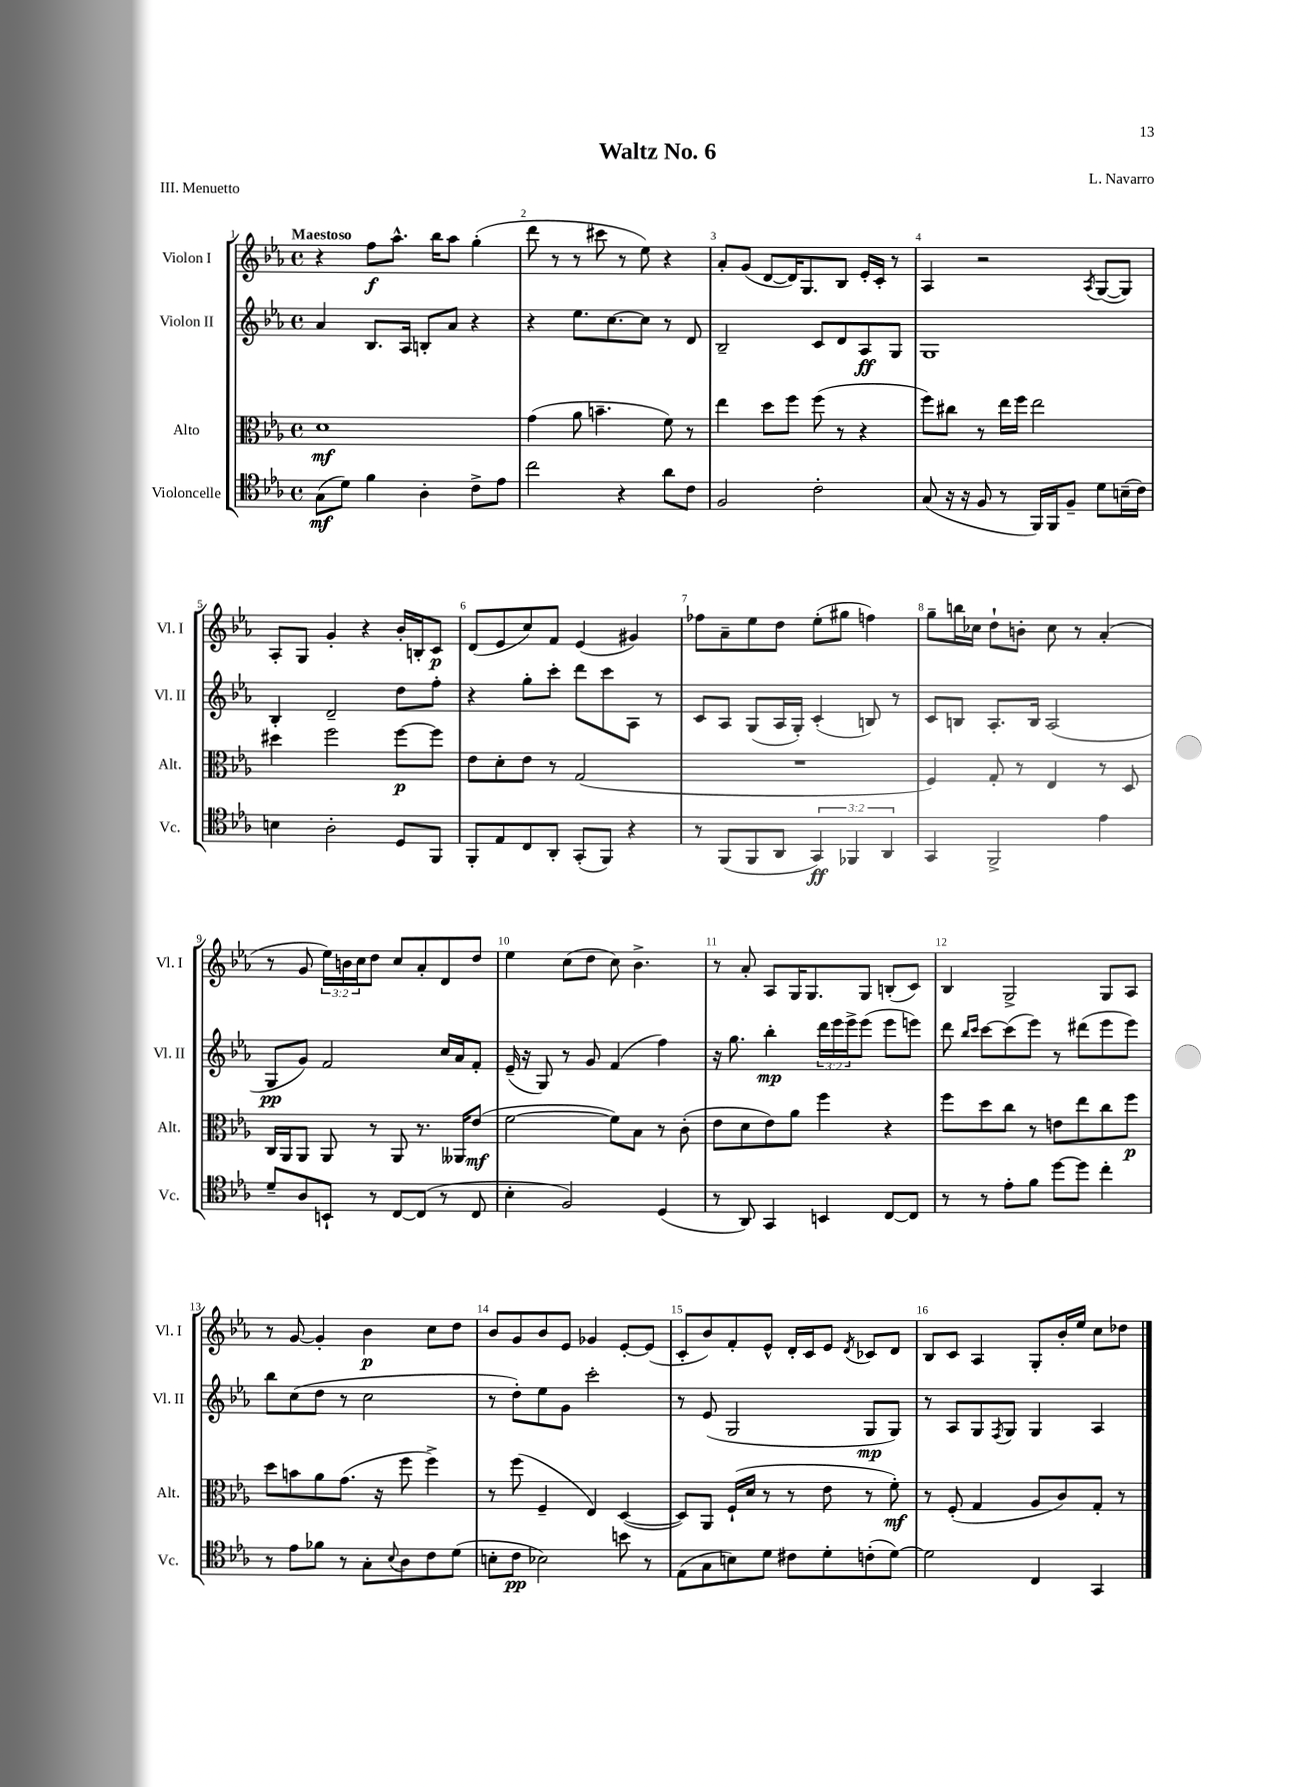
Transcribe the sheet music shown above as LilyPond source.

\header { title = "Waltz No. 6" composer = "L. Navarro" piece = "III. Menuetto" }
<<
\new StaffGroup <<
\new Staff = "s0" \with { instrumentName = "Violon I" shortInstrumentName = "Vl. I" } {
    \clef treble \key ees \major \defaultTimeSignature \time 4/4 \override Staff.TupletNumber.text = #tuplet-number::calc-fraction-text \tempo "Maestoso"
    r4 f''8\f aes''8.-^ bes''16 aes''8 g''4-.( |
    d'''8 r8 r8 cis'''8 r8 ees''8) r4 |
    aes'8-. g'8( d'8~ d'16) g8. bes8 ees'16-. c'16-. r8 |
    aes4 r2 \acciaccatura { aes8 } g8~( g8) |
    aes8-. g8 g'4-. r4 bes'16-. b16-. c'8\p |
    d'8( ees'8 c''8) f'8 ees'4( gis'4) |
    fes''8 aes'8-- ees''8 d''8 ees''8-.( gis''8 f''4) |
    g''8-- b''16 ces''16 d''8-! b'8-. ces''8 r8 aes'4-.( |
    r8 g'8 \tuplet 3/2 { ees''16) b'16 c''16 } d''8 c''8 aes'8-. d'8 d''8 |
    ees''4 c''8( d''8 c''8) bes'4.-> |
    r8 aes'8-. aes8 g16 g8. g8 b8-.( c'8) |
    bes4 g2-> g8 aes8 |
    r8 g'8~ g'4-. bes'4\p c''8 d''8 |
    bes'8 g'8 bes'8 ees'8 ges'4 ees'8~-. ees'8( |
    c'8-. bes'8) f'8-. ees'8-^ d'16-. c'16 ees'8 \acciaccatura { d'8 } ces'8 d'8 |
    bes8 c'8 aes4 g8-. bes'16-. ees''16 c''8 des''8 \bar "|." |
}
\new Staff = "s1" \with { instrumentName = "Violon II" shortInstrumentName = "Vl. II" } {
    \clef treble \key ees \major \defaultTimeSignature \time 4/4 \override Staff.TupletNumber.text = #tuplet-number::calc-fraction-text
    aes'4 bes8. aes16 b8-. aes'8 r4 |
    r4 ees''8. c''8.~ c''8 r8 d'8 |
    bes2-- c'8 d'8 aes8\ff g8 |
    g1 |
    bes4-. d'2-- d''8 f''8-. |
    r4 g''8-. c'''8-. d'''8 c'''8 aes8 r8 |
    c'8 aes8 g8( aes16 g16-.) c'4-.( b8) r8 |
    c'8 b8 aes8.-. b16 aes2( |
    g8\pp g'8) f'2 c''16 aes'16 f'8-. |
    ees'16--( r16 g8) r8 g'8 f'4( f''4) |
    r16 g''8. bes''4-.\mp \tuplet 3/2 { d'''16 ees'''16 ees'''16-> } ees'''8( ees'''8 e'''8) |
    d'''8 \grace { bes''16 c'''16 } c'''8~ c'''8( ees'''8) r8 dis'''8( ees'''8 ees'''8) |
    bes''8 c''8( d''8 r8 c''2 |
    r8 d''8-.) ees''8 g'8 c'''2-. |
    r8 ees'8( g2 g8\mp g8) |
    r8 aes8 g8 \acciaccatura { f8 } g8 g4 aes4 \bar "|." |
}
\new Staff = "s2" \with { instrumentName = "Alto" shortInstrumentName = "Alt." } {
    \clef alto \key ees \major \defaultTimeSignature \time 4/4
    d'1\mf |
    g'4( aes'8 b'4.-- f'8) r8 |
    ees''4 d''8 f''8 f''8( r8 r4 |
    f''8) cis''8 r8 ees''16 f''16 ees''2 |
    dis''4 f''2 f''8~\p f''8 |
    ees'8 d'8-. ees'8 r8 g2( |
    R1 |
    f4) g8-. r8 ees4 r8 d8 |
    c16 aes,16 aes,8 aes,8 r8 aes,8 r8. aeses,16 ees'8\mf( |
    f'2~ f'8) bes8 r8 c'8-.( |
    ees'8 d'8 ees'8) aes'8 f''4 r4 |
    f''8 d''8 c''8 r8 e'8 ees''8 c''8 f''8\p |
    d''8 b'8 aes'8 g'8.( r16 f''8 f''4->) |
    r8 f''8( f4-- ees4) d4~( |
    d8) aes,8 f16-!( d'16 r8 r8 ees'8 r8 f'8-.\mf) |
    r8 f8-.( g4 aes8 c'8) g8-. r8 \bar "|." |
}
\new Staff = "s3" \with { instrumentName = "Violoncelle" shortInstrumentName = "Vc." } {
    \clef tenor \key ees \major \defaultTimeSignature \time 4/4 \override Staff.TupletNumber.text = #tuplet-number::calc-fraction-text
    g8\mf( d'8) f'4 aes4-. c'8-> ees'8 |
    c''2 r4 aes'8 c'8 |
    f2 c'2-. |
    g8( r16 r16 f8 r8 f,16) f,16 f8-- d'8 b16--( c'16) |
    b4 aes2-. d8 f,8 |
    f,8-. ees8 c8 aes,8-. g,8-.( f,8) r4 |
    r8 f,8( f,8 aes,8 \tuplet 3/2 { g,4\ff) fes,4 aes,4 } |
    g,4 f,2-> ees'4 |
    d'8-- aes8 b,8-! r8 c8~ c8( r8 c8 |
    bes4-. f2) d4( |
    r8 aes,8) g,4 b,4 c8~ c8 |
    r8 r8 ees'8-. f'8 d''8~ d''8 c''4-. |
    r8 ees'8 fes'8 r8 g8-. \appoggiatura { bes8 } aes8 c'8 d'8( |
    b8-. c'8\pp bes2) b'8 r8 |
    ees8( g8 b8) d'8 cis'8 d'8-. c'8-.( d'8~) |
    d'2 c4 g,4 \bar "|." |
}
>>
>>
\layout { \context { \Score \override BarNumber.break-visibility = ##(#f #t #t) barNumberVisibility = #all-bar-numbers-visible } }
